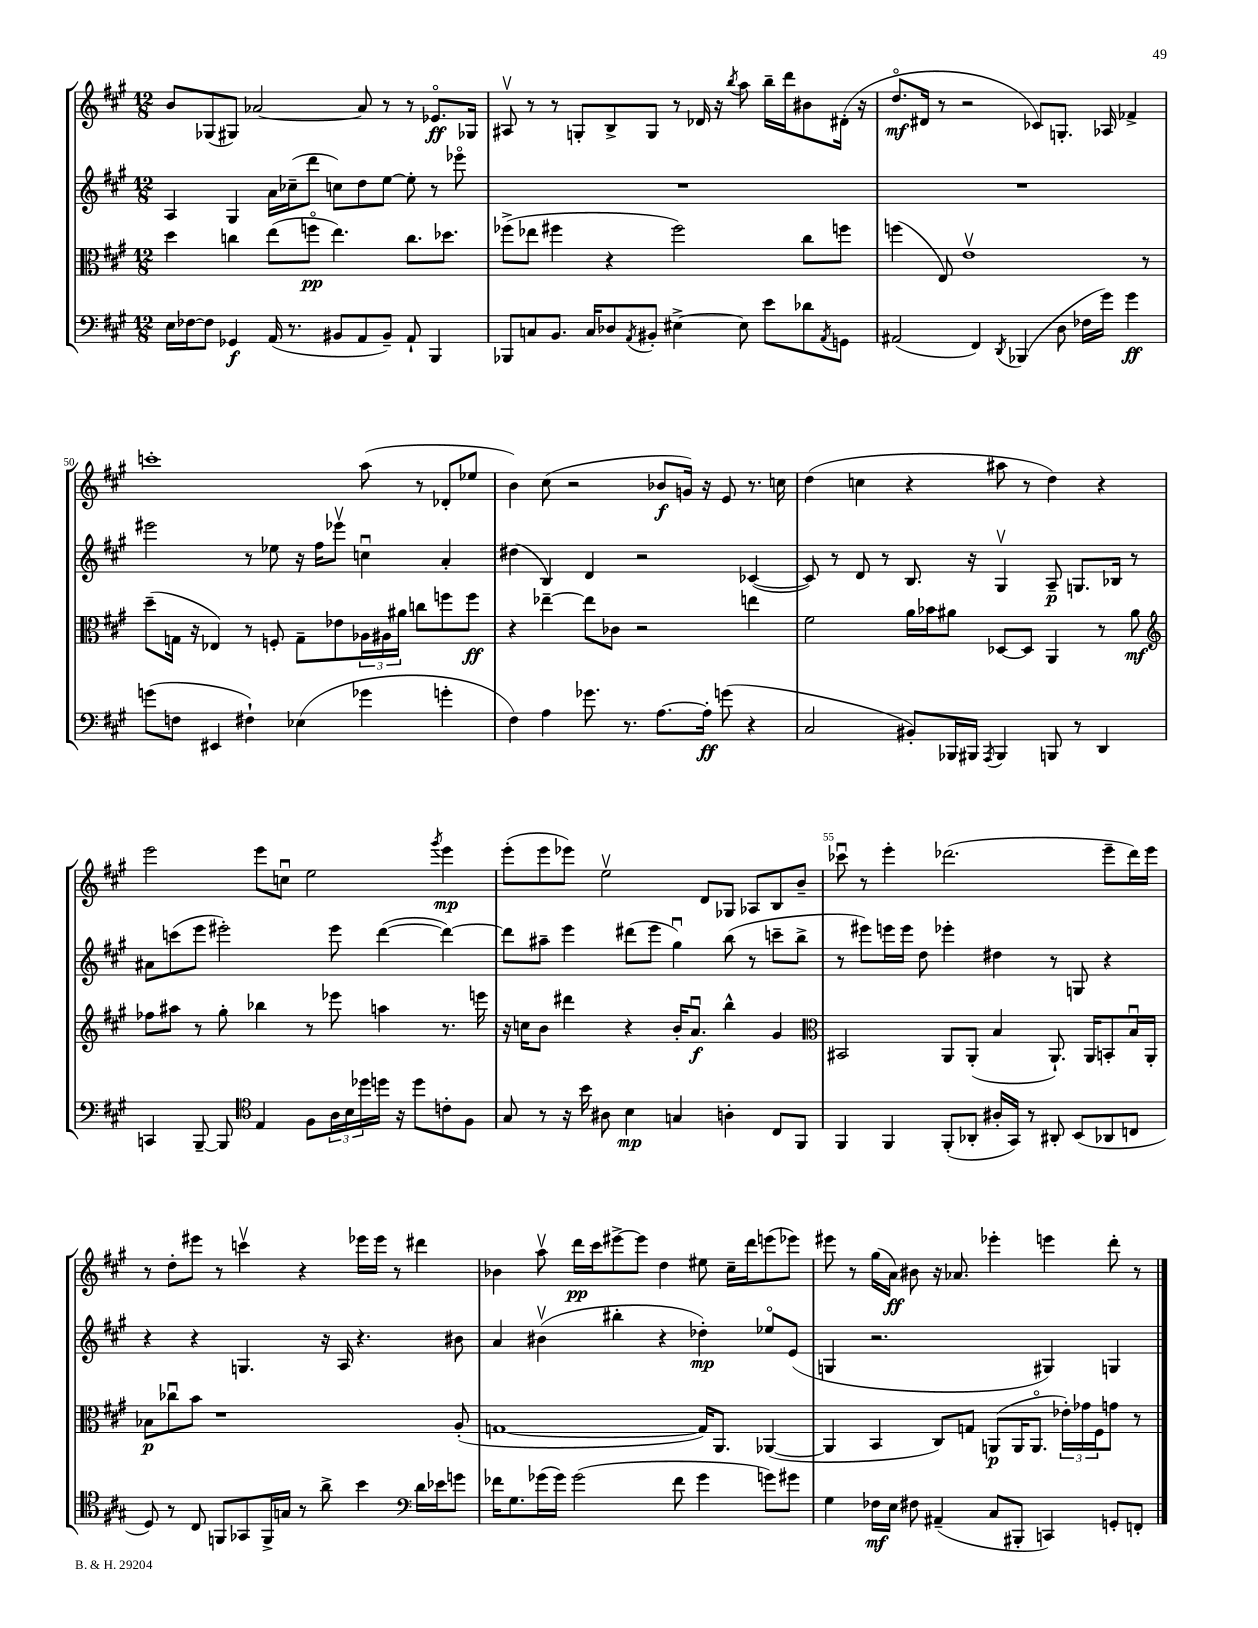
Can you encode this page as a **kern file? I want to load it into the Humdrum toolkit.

**kern	**kern	**kern	**kern
*staff4	*staff3	*staff2	*staff1
*clefF4	*clefC3	*clefG2	*clefG2
*k[f#c#g#]	*k[f#c#g#]	*k[f#c#g#]	*k[f#c#g#]
*M12/8	*M12/8	*M12/8	*M12/8
16E	4dd	4A	8b
[16F-	.	.	.
8F-]	.	.	(8G-
4GG-	4cc	4G#	8G#)
.	.	.	[2a-
(16AA	(8ee	16a	.
8.r	.	(16cc-~	.
.	8ffo	8ddd	.
8BB#	4.ee)	8cc)	.
8AA	.	8dd	8a-]
8BB#~)	.	[8ee	8r
8AA`	8.cc	8ee']	8r
4BBB	.	8r	8.e-o
.	8.dd-	.	.
.	.	8eee-o	.
.	.	.	16G-
=	=	=	=
8BBB-	(8ff-^	1.r	8A#v
8C	8ee-	.	8r
8.BB	4ff#	.	8r
.	.	.	8G'
16C	.	.	.
8D-	4r	.	8B^
8qAA	.	.	.
8BB#'	.	.	8G
[4E#^	2ff#)	.	8r
.	.	.	16d-
.	.	.	16r
.	.	.	8qbb
8E#]	.	.	8aa
8e	.	.	16bb~
.	.	.	16ddd
8d-	8cc#	.	8b#
8qAA	.	.	.
8GG	8ff	.	(16d#'
.	.	.	16r
=	=	=	=
(2AA#	(4ff	1.r	8.ddo
.	.	.	16d#
.	8E)	.	8r
.	1ev	.	2r
4FF#)	.	.	.
8qDD	.	.	.
(4BBB-	.	.	.
.	.	.	8c-)
8D	.	.	8.G'
16F-	.	.	.
16g#)	.	.	16A-
4g#	.	.	4f-^
.	8r	.	.
=	=	=	=
(8g	(8dd~	2eee#	1ccc'
8F	16G	.	.
.	16r	.	.
4EE#	4E-)	.	.
4F#`)	8r	8r	.
.	8F'	8ee-	.
(4E-	8G~	16r	.
.	.	16ff#	.
.	8e-	8eee-v	.
4g-	24A-	4ccu	(8aa
.	24A#	.	.
.	24a#	.	.
.	8cc	.	8r
4g'	8ff	4a'	8d-'
.	8ff	.	8ee-
=	=	=	=
4F#)	4r	(4dd#	4b)
4A	[4ee-~	4B)	(8cc#
.	.	.	2r
8.g-	8ee-]	4d	.
.	8c-	.	.
8.r	.	.	.
.	2r	2r	.
[8.A	.	.	8b-
.	.	.	16g)
16A']	.	.	16r
(8g	.	.	8e
4r	4ee	([4c-	8.r
.	.	.	16cc
=	=	=	=
2C#	2f#	8c-])	(4dd
.	.	8r	.
.	.	8d	4cc
.	.	8r	.
8BB#')	16a	8.B	4r
.	16b-	.	.
16BBB-	8a#	.	.
16BBB#	.	16r	.
8qAAA	.	.	.
4BBB#	[8D-	4G#v	8aa#
.	8D-]	.	8r
8BBB	4AA	8A~	4dd)
8r	.	8.G	.
4DD	8r	.	4r
.	.	16B-	.
.	8a#	8r	.
=	=	=	=
*	*clefG2	*	*
4CC	8ff-	8a#	2eee
.	8aa#	(8ccc	.
[8BBB~	8r	8eee	.
8BBB]	8gg#'	2eee#')	.
*clefC4	*	*	*
4E	4bb-	.	8eee
.	.	.	8ccu
8F#	8r	.	2ee
24A	8eee-	8eee#	.
24B	.	.	.
24dd-	.	.	.
16dd	4aa	([4ddd	.
16r	.	.	.
8dd	.	.	.
.	.	.	8qggg#
8c'	8.r	4ddd_)	4eee
8F#	.	.	.
.	16eee	.	.
=	=	=	=
8G#	16r	8ddd]	(8eee'
.	16cc	.	.
8r	8b	8aa#~	8eee
16r	4ddd#	4eee	8eee-)
16b	.	.	.
8A#	.	.	2eev
4B	4r	(8ddd#	.
.	.	8eee	.
4G	16b'	4gg#u)	.
.	8.au	.	.
.	.	.	8d
4A'	4bb^^	(8bb	8G-
.	.	8r	8A-
8C#	4g#	8ccc~	8B
8FF#	.	8bb^	8b~
=	=	=	=
*	*clefC3	*	*
4FF#	2BB#	8r	8ccc-u
.	.	8eee#)	8r
4FF#	.	16eee	4eee'
.	.	16eee	.
.	.	8dd	.
(8FF#'	8AA	4eee-'	(2.ddd-
8AA-'	(8AA'	.	.
16A#'	4B	4dd#	.
16GG#)	.	.	.
8r	.	.	.
8AA#'	8.AA`)	8r	.
(8BB	.	8G	.
.	16AA	.	.
8AA-	8BB'	4r	8eee~
8C	16Bu	.	16ddd-)
.	16AA'	.	16eee
=	=	=	=
8D)	8B-	4r	8r
8r	8cc-u	.	8dd'
8C#	8b	4r	8eee#
8FF	1r	.	8r
8GG-	.	4.G	4cccv
16FF^	.	.	.
16G	.	.	.
8r	.	.	4r
8a^	.	16r	.
.	.	16A	.
4b	.	4.r	16eee-
.	.	.	16eee-
.	.	.	8r
*clefF4	*	*	*
16d	.	.	4ddd#
16e-	.	.	.
8g	(8A'	8b#	.
=	=	=	=
16f-	[1G	4a	4b-
8.G#	.	.	.
(16g-	.	(4b#v	8aav
16g-)	.	.	.
(2g-	.	.	16ddd
.	.	.	16ccc#
.	.	4bb#'	[8eee#^
.	.	.	8eee#]
.	.	4r	4dd
8f-	.	.	.
4g-	16G])	4dd-')	8ee#
.	8.AA	.	.
.	.	.	16cc#~
.	.	.	16ddd
8g)	([4AA-	8ee-o	(8eee
8g#	.	(8e	8eee-)
=	=	=	=
4G#	4AA-]	4G	8eee#
.	.	.	8r
16F-	4BB	2.r	(16gg#
16E	.	.	16a)
8F#	.	.	8b#
(4AA#~	8C#)	.	16r
.	.	.	8.a-
.	8G	.	.
8C#	(8AA	.	4eee-'
8BBB#'	16AA	.	.
.	8.AAo	.	.
4CC)	.	4G#)	4eee
.	24e-')	.	.
.	24g-	.	.
.	24F#	.	.
8GG'	8g	4G	8ddd'
8FF'	8r	.	8r
==	==	==	==
*-	*-	*-	*-
